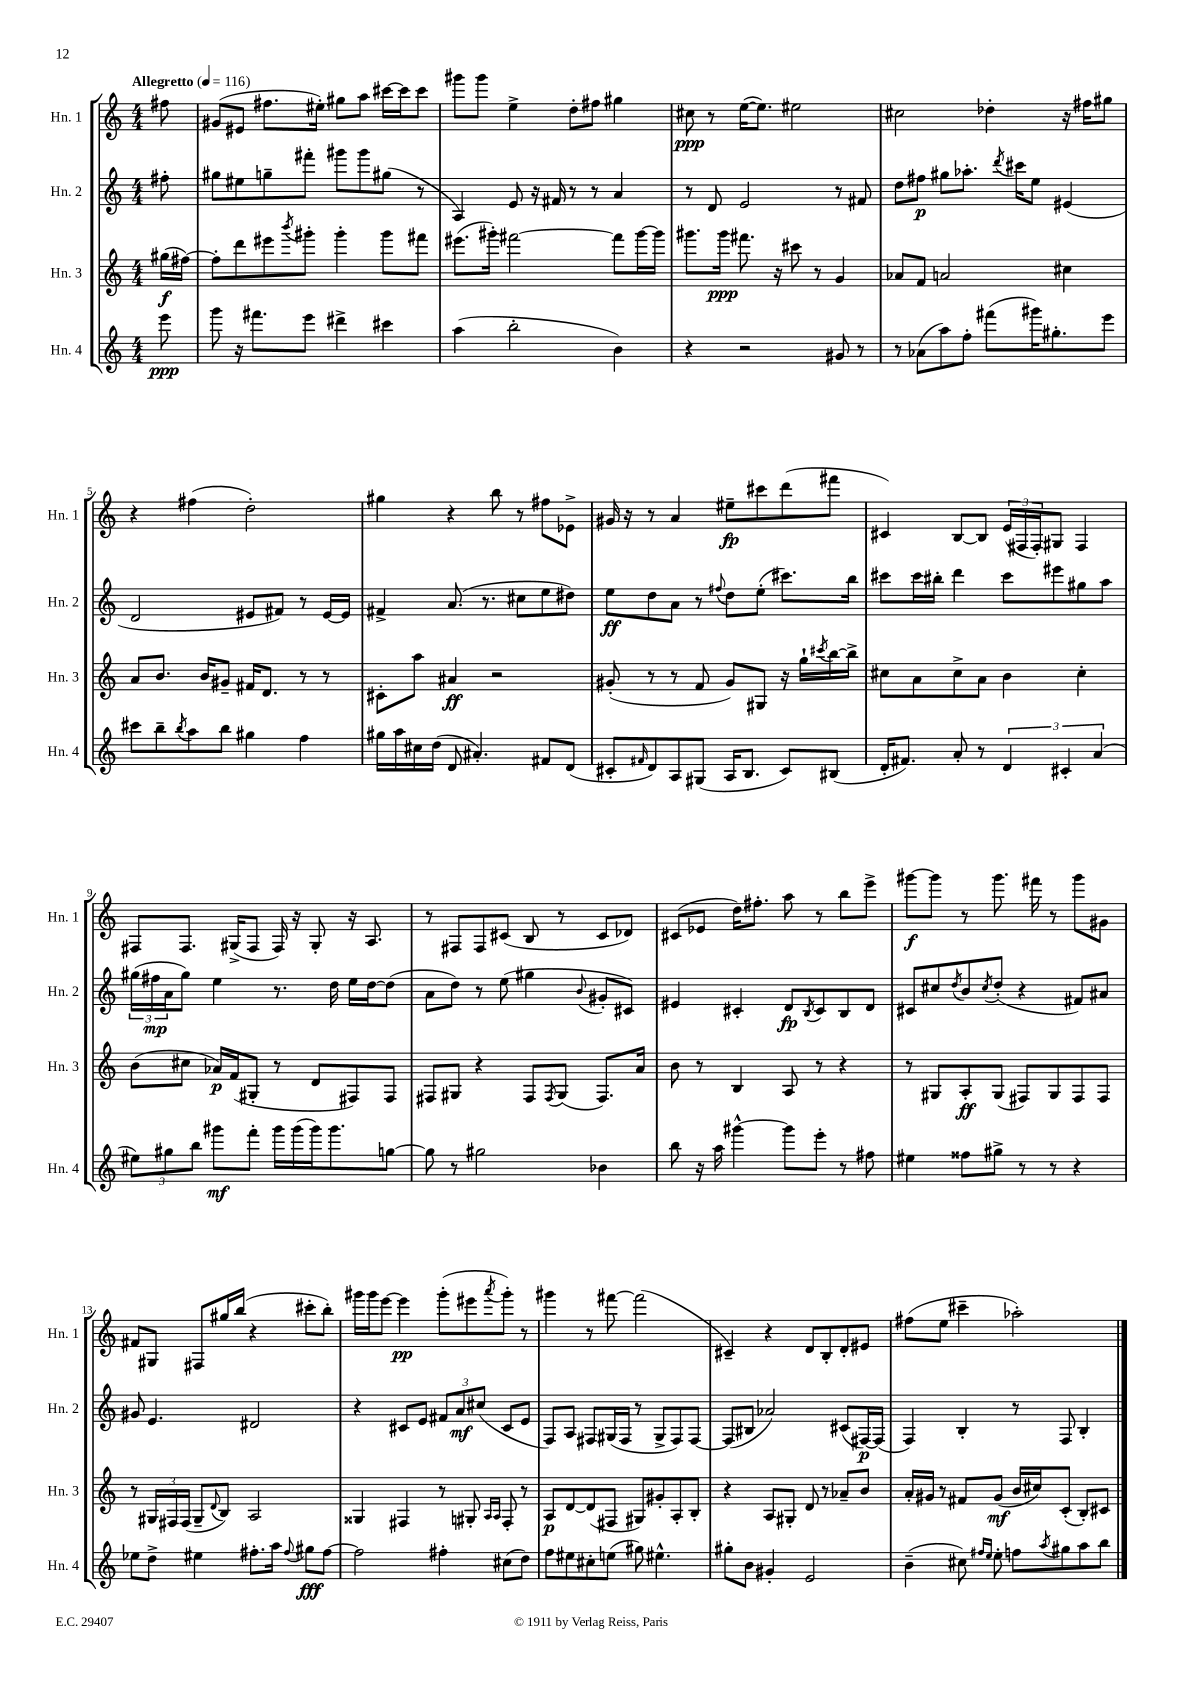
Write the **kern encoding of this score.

**kern	**kern	**kern	**kern
*staff4	*staff3	*staff2	*staff1
*clefG2	*clefG2	*clefG2	*clefG2
*k[]	*k[]	*k[]	*k[]
*M4/4	*M4/4	*M4/4	*M4/4
*MM116	*MM116	*MM116	*MM116
8eee\	(16gg#\LL	8ff#'\	8ff#\
.	[16ff#\JJ)	.	.
=	=	=	=
8ggg\	8ff#'\]L	8gg#\L	(8g#/L
16r	8ddd\	8ee#\	8e#/J
8.fff#\L	.	.	.
.	8eee#\	8gg~\	8.ff#\L
.	8qbbb/	.	.
8eee\J	8ggg#'\J	8fff#'\J	.
.	.	.	16ee#'\Jk)
4ddd#^\	4ggg#'\	8ggg#\L	8gg#\L
.	.	8ggg#\	8aa\J
4ccc#\	8ggg#\L	(8gg#\J	[16ccc#\LL
.	.	.	16ccc#\]J
.	8fff#\J	8r	8ccc#\J
=	=	=	=
(4aa\	(8.eee#\L	4A/)	8ggg#\L
.	.	.	8ggg#\J
.	16ggg#'\Jk)	.	.
2bb'\	[2fff#\	8e/	4ee^\
.	.	16r	.
.	.	16f#/	.
.	.	8r	8dd'\L
.	.	8r	8ff#\J
4b\)	8fff#\]L	4a/	4gg#\
.	[16ggg#\L	.	.
.	16ggg#\]JJ	.	.
=	=	=	=
4r	8.ggg#\L	8r	8cc#\
.	.	8d/	8r
.	16ggg#\Jk	.	.
2r	8.fff#\	2e/	([16ee\LK
.	.	.	8.ee\]J)
.	16r	.	.
.	8ccc#\	.	2ee#\
.	8r	.	.
8g#/	4g/	8r	.
8r	.	8f#/	.
=	=	=	=
8r	8a-/L	8dd\L	2cc#\
(8a-\L	8f/J	8ff#\J	.
8aa\)	2a/	8gg#\L	.
8ff'\J	.	8.aa-'\J	.
(8fff#\L	.	.	4dd-'\
.	.	8qddd/	.
.	.	16ccc#\LK	.
16ggg#\K)	.	8ee\J	.
8.gg#'\	.	.	.
.	4cc#\	(4e#/	16r
.	.	.	16ff#\LK
8eee\J	.	.	8gg#\J
=	=	=	=
8ccc#\L	8a/L	2d/	4r
8bb~\	8.b/J	.	.
8qbb/	.	.	.
8aa\	.	.	(4ff#\
.	16b/LK	.	.
8bb\J	8g#~/J	.	.
4gg#\	16f#/LK	8e#/L	2dd'\)
.	8.d/J	.	.
.	.	8f#/J)	.
4ff\	8r	8r	.
.	8r	[16e#/LL	.
.	.	16e#/]JJ	.
=	=	=	=
16gg#\LL	8c#'\L	4f#^/	4gg#\
16aa\	.	.	.
16cc#\	8aa\J	.	.
(16dd\JJ	.	.	.
8d/	4a#/	(8.a/	4r
4.a#'/)	.	.	.
.	.	8.r	.
.	2r	.	8bb\
.	.	8cc#\L	8r
8f#/L	.	8ee\	8ff#\L
(8d/J	.	8dd#\J)	8e-^\J
=	=	=	=
8c#'/L	(8g#'/	8ee\L	16g#/
.	.	.	16r
16qqf#/	.	.	.
8d/)	8r	8dd\	8r
8A/	8r	8a\J	4a/
(8G#/J	8f/	8r	.
.	.	8qqff#/	.
16A/LK	8g#/L)	8dd\L	8ee#~\L
8.B/J	.	.	.
.	8G#/J	(8ee'\J	8ccc#\
8c#/L)	16r	8.ccc#\L)	(8ddd\
.	16gg`\LL	.	.
.	8qccc#/	.	.
(8B#/J	[16bb\	.	8fff#\J
.	16bb^\]JJ	16bb\Jk	.
=	=	=	=
16d'/LK	8cc#\L	8ccc#\L	4c#/)
8.f#/J)	.	.	.
.	8a\	16ccc#\L	.
.	.	16bb#'\JJ	.
8a'/	8cc#^\	4ddd\	[8B/L
8r	8a\J	.	8B/]J
6d/	4b\	8ccc#\L	(24e/LL
.	.	.	24F#/
.	.	.	24F#'/J)
.	.	8eee#\	8G#/J
6c#'/	.	.	.
.	4cc#'\	8gg#\	4F#/
(6a/	.	.	.
.	.	8aa\J	.
=	=	=	=
12ee#\L)	(8b\L	(24gg#\LL	8F#/L
.	.	24ff#\	.
12gg#\	.	24a\J	.
.	8cc#\J	8gg#\J)	8.F#/J
12bb\J	.	.	.
8ggg#\L	16a-/LL)	4ee\	.
.	(16f/J	.	(16G#^/LK
8fff'\J	8G#'/J	.	8F#/J
16ggg#\LL	8r	8.r	16F#/)
(16ggg#\	.	.	16r
16ggg#\J)	8d/L	.	8G#'/
8.ggg#\	.	16dd\	.
.	8F#/)	16ee\LL	16r
.	.	[16dd\J	8.A/
[8gg\J	8F#/J	(8dd\]J	.
=	=	=	=
8gg\]	8F#/L	8a\L	8r
8r	8G#/J	8dd\J)	8F#/L
2gg#\	4r	8r	8F#/
.	.	(8ee\	(8c#/J
.	8F#/L	4gg#\	8B/
.	8qF#/	.	.
.	(8G#/J	.	8r
.	.	8qqb/	.
4b-\	8.F#/L)	8g#'/L	8c#/L
.	.	8c#/J)	8d-/J)
.	16a/Jk	.	.
=	=	=	=
8bb\	8b\	4e#/	(8c#/L
16r	8r	.	8e-/J
16aa\	.	.	.
[4ggg#^^\	4B/	4c#'/	16dd\LK)
.	.	.	8.ff#'\J
8ggg#\]L	8A/	8d/L	8aa\
.	.	8qB/	.
8eee'\J	8r	8c#/	8r
8r	4r	8B/	8bb\L
8ff#\	.	8d/J	8eee^\J
=	=	=	=
4ee#\	8r	8c#/L	[8ggg#\L
.	8G#/L	8cc#/	8ggg#\]J
.	.	8qdd/	.
8ff##\L	8A'/	8b/	8r
.	.	8qcc#/	.
8gg#^\J	(8G#/J	(8dd'/J	8.ggg#\
8r	8F#/L)	4r	.
.	.	.	16fff#\
8r	8G#/	.	8r
4r	8F#/	8f#/L)	8ggg#\L
.	8F#/J	8a#/J	8g#\J
=	=	=	=
8ee-\L	8r	8g#/	8f#/L
8dd^\J	24G#/LL	4.e/	8G#/J
.	24F#/	.	.
.	(24F#/JJ	.	.
4ee#\	8G#~/L	.	8F#/L
.	8qqd/	.	.
.	8B/J)	.	16gg#/L
.	.	.	(16bb/JJ
8.ff#'\L	2A/	2d#/	4r
16aa\Jk	.	.	.
8qqff#/	.	.	.
8gg#\L	.	.	8ccc#'\L
[8ff#\J	.	.	8bb'\J)
=	=	=	=
2ff#\]	4G##/	4r	16ggg#\LL
.	.	.	16ggg#\J
.	.	.	[8eee\J
.	4F#/	8c#/L	4eee\]
.	.	8e/J	.
4ff#'\	8r	12f#/L	(8ggg#'\L
.	.	12a/	.
.	8G#'/	.	8eee#\
.	.	(12cc#/J	.
.	16qqA/LL	.	.
.	16qqA/JJ	.	8qaaa/
(8cc#\L	8F#'/	8c#/L	8ggg#'\J)
8dd\J)	8r	8e/J	8r
=	=	=	=
8ff\L	8A/L	8F/L)	4ggg#\
8ee#\	[8d/	8A/J	.
8cc#'\	(8d/]	8F#/L	8r
(8ee\J	8F#/J	(16G#/L	[8fff#\
.	.	16F#/JJ	.
8gg#\)	8G#/L)	8r	(2fff#\]
4.ee#^^\	8g#'/	8G#^/L	.
.	8A'/	8F#/)	.
.	8B'/J	[8F#/J	.
=	=	=	=
8gg#'\L	4r	(8F#/]L	4c#~/)
8b\J	.	8B#/J	.
4g#'/	8A/L	2a-/)	4r
.	8G#'/J	.	.
2e/	8d/	.	8d/L
.	8r	.	8B'/
.	8a-~/L	(8c#/L	8d'/
.	8b/J	[16F#/L)	8e#/J
.	.	(16F#/]JJ	.
=	=	=	=
(4b~\	16a'/LL	4F/)	(8ff#\L
.	16g#/JJ	.	.
.	8r	.	8ee\J
8cc#\)	8f#/L	4B'/	4ccc#~\
16qqff#/LL	.	.	.
16qqee/JJ	.	.	.
8ee'\	(8g#/J	.	.
8ff\L	16b/LL	8r	2aa-'\)
.	16cc#/J)	.	.
8qaa/	.	.	.
8gg#\	(8c'/J	8F/	.
8aa\	8B'/L)	4B'/	.
8bb\J	8c#/J	.	.
==	==	==	==
*-	*-	*-	*-
